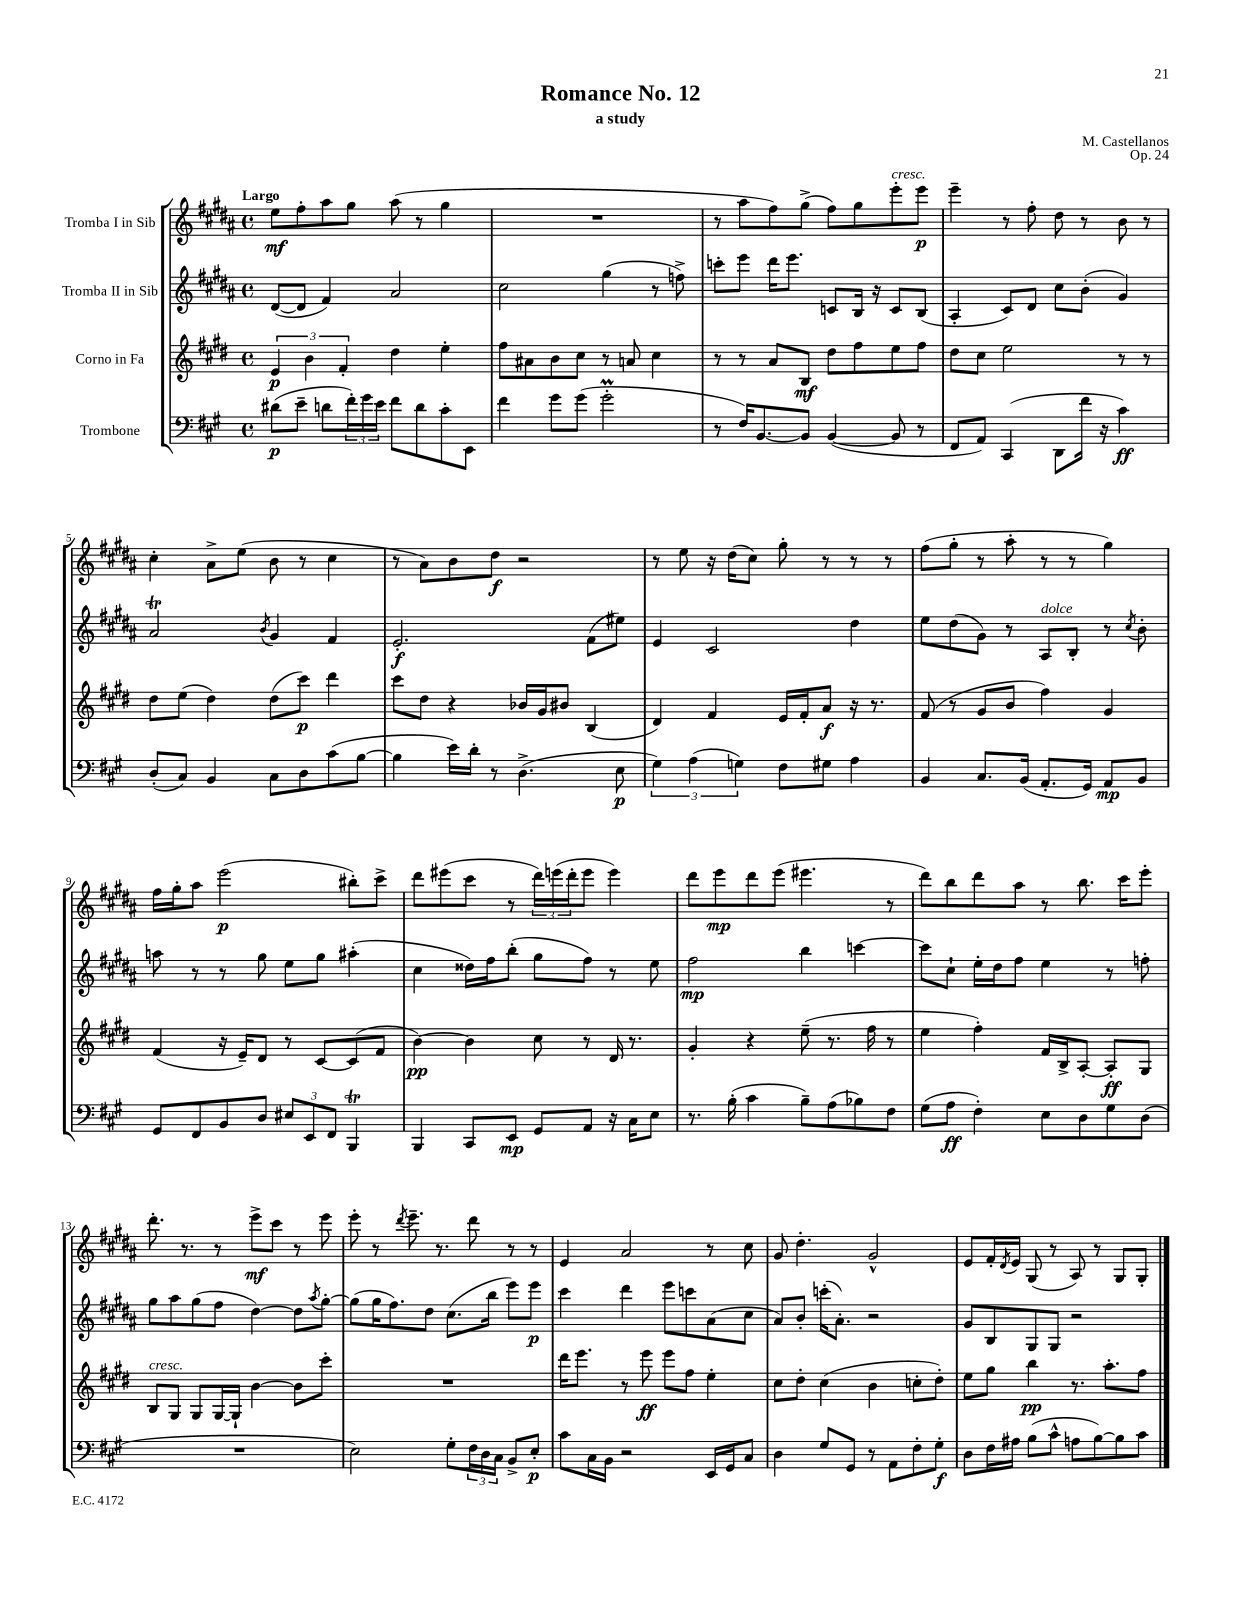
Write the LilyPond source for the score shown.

\header { title = "Romance No. 12" composer = "M. Castellanos" subtitle = "a study" opus = "Op. 24" }
<<
\new StaffGroup <<
\new Staff = "s0" \with { instrumentName = "Tromba I in Sib" } {
    \clef treble \key b \major \defaultTimeSignature \time 4/4 \tempo "Largo"
    e''8\mf fis''8-. ais''8 gis''8 ais''8( r8 gis''4 |
    R1 |
    r8 ais''8 fis''8) gis''8->( fis''8) gis''8 e'''8-.^\markup { \italic "cresc." } e'''8\p |
    e'''4-- r8 fis''8-. dis''8 r8 b'8 r8 |
    cis''4-. ais'8-> e''8( b'8 r8 cis''4 |
    r8 ais'8) b'8 dis''8\f r2 |
    r8 e''8 r16 dis''16( cis''8) gis''8-. r8 r8 r8 |
    fis''8( gis''8-. r8 ais''8-. r8 r8 gis''4) |
    fis''16 gis''16-. ais''8 e'''2\p( bis''8-.) cis'''8-> |
    dis'''8 eis'''8( cis'''8 r8 \tuplet 3/2 { dis'''16) e'''16( dis'''16-. } e'''8 e'''4) |
    dis'''8 e'''8\mp dis'''8 e'''8( eis'''4. r8 |
    dis'''8) b''8 dis'''8 ais''8 r8 b''8. cis'''16 e'''8-. |
    dis'''8.-. r8. r8 e'''8->\mf cis'''8 r8 e'''8 |
    e'''8-. r8 \acciaccatura { dis'''8 } e'''8.-- r8. dis'''8 r8 r8 |
    e'4 ais'2 r8 cis''8 |
    gis'8 dis''4.-. gis'2-^ |
    e'8 fis'16-. \acciaccatura { dis'8 } e'16 gis8( r8 ais8) r8 gis8 gis8-. \bar "|." |
}
\new Staff = "s1" \with { instrumentName = "Tromba II in Sib" } {
    \clef treble \key b \major \defaultTimeSignature \time 4/4
    dis'8~( dis'8 fis'4) ais'2 |
    cis''2 gis''4( r8 f''8->) |
    c'''8-. e'''8 dis'''16 e'''8. c'8 b16 r16 c'8 b8( |
    ais4-. cis'8) dis'8 cis''8 b'8-.( gis'4) |
    ais'2\trill \acciaccatura { b'8 } gis'4 fis'4 |
    e'2.-.\f fis'8( eis''8) |
    e'4 cis'2 dis''4 |
    e''8 dis''8( gis'8) r8 ais8^\markup { \italic "dolce" } b8-. r8 \acciaccatura { cis''8 } b'8-. |
    a''8 r8 r8 gis''8 e''8 gis''8 ais''4-.( |
    cis''4 disis''16) fis''16 b''8-.( gis''8 fis''8) r8 e''8 |
    fis''2\mp b''4 c'''4~ |
    c'''8 cis''8-! e''16-. dis''16 fis''8 e''4 r8 f''8-. |
    gis''8 ais''8 gis''8( fis''8 dis''4~) dis''8 \acciaccatura { ais''8 } gis''8~-. |
    gis''8( gis''16 fis''8.) dis''8 cis''8.( b''16 e'''8) e'''8\p |
    cis'''4 dis'''4 e'''8 c'''8 ais'8( cis''8 |
    ais'8) b'8-. c'''16-.( ais'8.-.) r2 |
    gis'8 b8 gis8 gis8 r2 \bar "|." |
}
\new Staff = "s2" \with { instrumentName = "Corno in Fa" } {
    \clef treble \key e \major \defaultTimeSignature \time 4/4
    \tuplet 3/2 { e'4\p b'4 fis'4-. } dis''4 e''4-. |
    fis''8 ais'8 b'8 cis''8 r8 a'8 cis''4 |
    r8 r8 a'8 b8\mf dis''8 fis''8 e''8 fis''8 |
    dis''8 cis''8 e''2 r8 r8 |
    dis''8 e''8( dis''4) dis''8( cis'''8\p) dis'''4 |
    cis'''8 dis''8 r4 bes'16 gis'16 bis'8 b4( |
    dis'4) fis'4 e'16 fis'16-. a'8\f r16 r8. |
    fis'8( r8 gis'8 b'8 fis''4) gis'4 |
    fis'4( r16 e'16--) dis'8 r8 cis'8~ cis'8( fis'8 |
    b'4~\pp) b'4 cis''8 r8 dis'16 r8. |
    gis'4-. r4 e''8--( r8. fis''16 r8 |
    e''4 fis''4-.) fis'16 b16-> a8~-. a8-.\ff gis8 |
    b8^\markup { \italic "cresc." } gis8 gis8 gis16~ gis16-! b'4~ b'8 cis'''8-. |
    R1 |
    dis'''16 e'''8. r8 e'''8\ff e'''8 fis''8 e''4-. |
    cis''8 dis''8-. cis''4( b'4 c''8-. dis''8-.) |
    e''8 gis''8 b''4\pp r8. a''8.-. fis''8 \bar "|." |
}
\new Staff = "s3" \with { instrumentName = "Trombone" } {
    \clef bass \key a \major \defaultTimeSignature \time 4/4
    dis'8\p( e'8-- d'8 \tuplet 3/2 { fis'16-.) gis'16 e'16 } fis'8 d'8 cis'8-. e,8 |
    fis'4 gis'8 gis'8( gis'2-.\prall |
    r8 fis16) b,8.~ b,8 b,4~( b,8 r8 |
    fis,8 a,8) cis,4( d,8 fis'16 r16 cis'4\ff) |
    d8-.( cis8) b,4 cis8 d8 cis'8( b8~ |
    b4 e'16) d'16-. r8 d4.->( e8\p |
    \tuplet 3/2 { gis4) a4( g4) } fis8 gis8 a4 |
    b,4 cis8. b,16( a,8.-. gis,16) a,8\mp b,8 |
    gis,8 fis,8 b,8 d8 \tuplet 3/2 { eis8 e,8 fis,8 } b,,4\trill |
    b,,4 cis,8 e,8\mp gis,8 a,8 r16 cis16 e8 |
    r8. b16-.( cis'4 b8--) a8( bes8) fis8 |
    gis8( a8\ff fis4-.) e8 d8 gis8 d8( |
    R1 |
    e2) gis8-. \tuplet 3/2 { fis16 d16 cis16 } b,8-> e8-.\p |
    cis'8 cis16 b,16 r2 e,16 gis,16 cis8 |
    d4 gis8 gis,8 r8 a,8 fis8-. gis8-.\f |
    d8 fis16 ais16 b8( cis'8-^ a8 b8~) b8 cis'8 \bar "|." |
}
>>
>>
